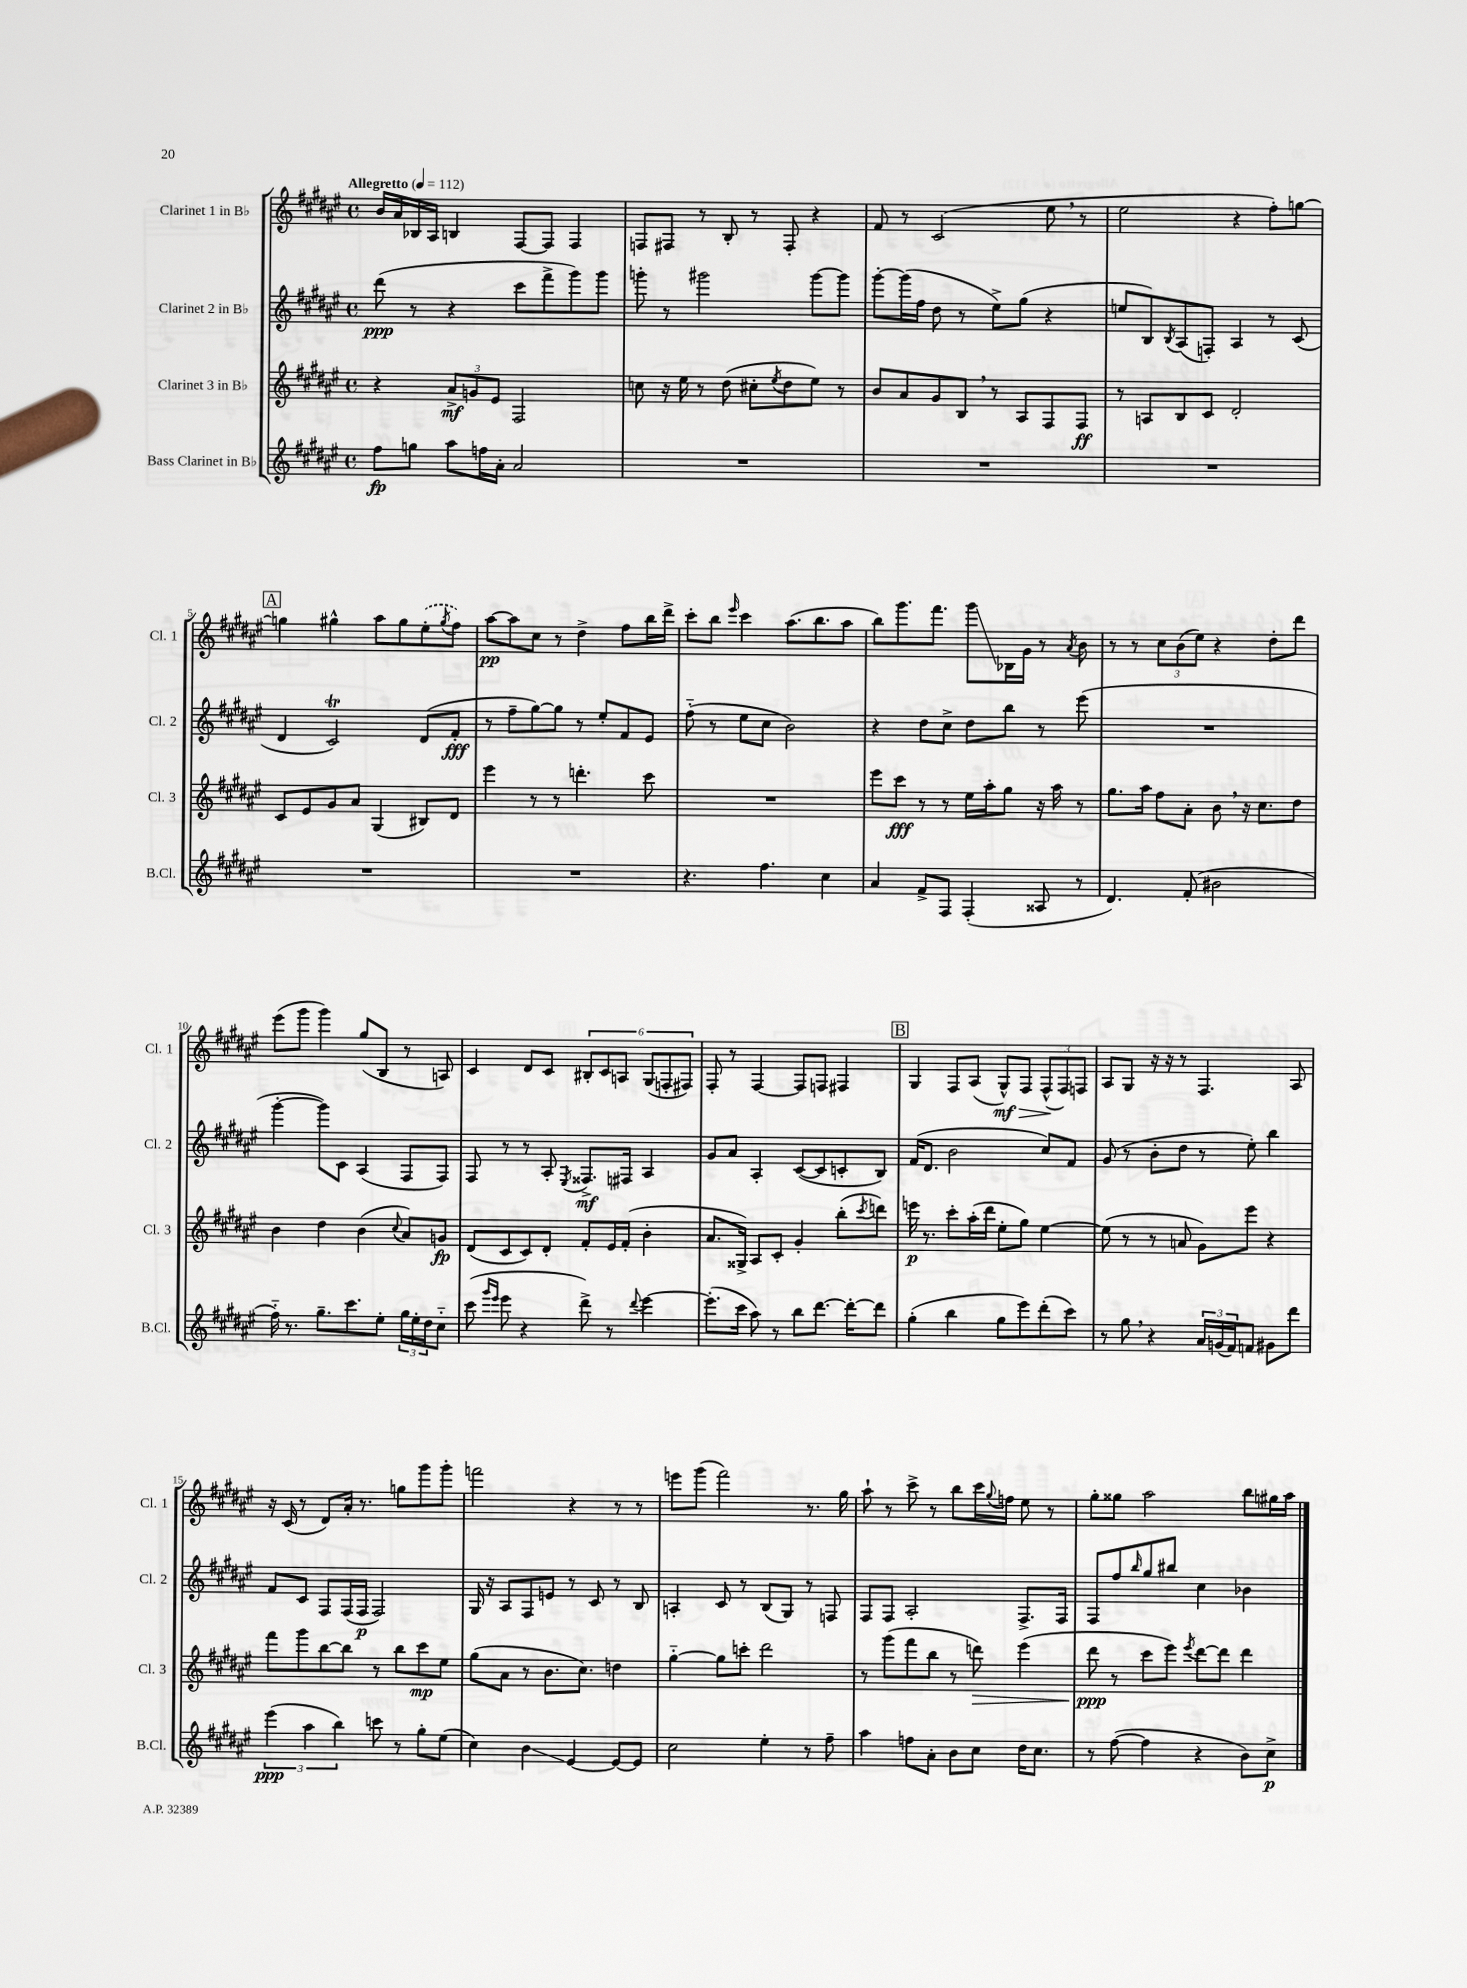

**kern	**kern	**kern	**kern
*staff4	*staff3	*staff2	*staff1
*clefG2	*clefG2	*clefG2	*clefG2
*k[f#c#g#d#a#e#]	*k[f#c#g#d#a#e#]	*k[f#c#g#d#a#e#]	*k[f#c#g#d#a#e#]
*M4/4	*M4/4	*M4/4	*M4/4
*met(c)	*met(c)	*met(c)	*met(c)
*MM112	*MM112	*MM112	*MM112
8ff#	4r	(8ddd#	16b
.	.	.	16a#
8gg	.	8r	16B-
.	.	.	16A#
8aa#	12a#^	4r	4B
.	12g	.	.
16ff	.	.	.
.	12e#	.	.
16a#'	.	.	.
2a#	2F#	8ccc#	[8F#
.	.	8fff#^	8F#]
.	.	8ggg#)	4F#
.	.	8ggg#	.
=	=	=	=
1r	8cc	8ggg'	8F
.	16r	8r	8F#
.	16ee#	.	.
.	8r	2ggg#	8r
.	(8dd#	.	8B'
.	8cc#'	.	8r
.	8qee#	.	.
.	8dd#	.	8F#'
.	8ee#)	[8ggg#	4r
.	8r	8ggg#]	.
=	=	=	=
1r	8b	[8ggg#'	8f#
.	8a#	(16ggg#]	8r
.	.	16ff#	.
.	8g#	8dd#	(2c#
.	8B	8r	.
.	8r	8ee#^)	.
.	8A#	(8gg#	.
.	8F#	4r	8ee#
.	8F#	.	8r
=	=	=	=
1r	8r	8ee	2ee#
.	8A	8B)	.
.	.	8qB	.
.	8B	(8A#	.
.	8c#	8F')	.
.	2d#'	4A#	4r
.	.	8r	8ff#')
.	.	(8c#	[8gg
=	=	=	=
1r	8c#	4d#	4gg]
.	8e#	.	.
.	8g#	2c#)	4gg#^^
.	8a#	.	.
.	(4G#	.	8aa#
.	.	.	8gg#
.	8B#)	(8d#	(8ee#'
.	.	.	8qgg#
.	8d#	8f#'	8ff#)
=	=	=	=
1r	4eee#	8r	[8aa#
.	.	8ff#~	8aa#]
.	8r	[8gg#)	8cc#
.	8r	8gg#]	8r
.	4.ddd'	8r	4dd#^
.	.	8ee#'	.
.	.	8f#	8ff#
.	8ccc#	8e#	16bb
.	.	.	16ddd#^
=	=	=	=
4.r	1r	(8ff#'~	8ccc#'
.	.	8r	8bb
.	.	.	16qqeee#
.	.	8ee#	4ccc#
4.ff#	.	8cc#	.
.	.	2b)	(8.aa#
.	.	.	8.bb
4cc#	.	.	.
.	.	.	8aa#
=	=	=	=
4a#	8eee#	4r	8bb)
.	8ccc#	.	8.ggg#
8f#^	8r	8dd#	.
.	.	.	8.fff#
8F#	8r	8cc#^	.
(4F#'	16ee#	8dd#	8ggg#
.	16aa#'	.	.
.	8gg#	8bb	16B-
.	.	.	16g#
8A##	16r	8r	8r
.	16aa#	.	.
.	.	.	8qa#
8r	8r	(8eee#	8b
=	=	=	=
4.d#)	8.gg#	1r	8r
.	.	.	8r
.	16aa#	.	.
.	8ff#	.	12cc#
.	.	.	(12b
(8f#'	8a#'	.	.
.	.	.	12ee#)
2b#	8b	.	4r
.	16r	.	.
.	8.cc#	.	.
.	.	.	8dd#'
.	8dd#	.	8ddd#
=	=	=	=
16ff#'~)	4b	[4ggg#'	(8eee#
8.r	.	.	.
.	.	.	8ggg#
8.gg#~	4dd#	8ggg#])	4ggg#)
.	.	8c#	.
8.ccc#	.	.	.
.	(4b	(4A#	(8gg#
8ee#'	.	.	8B
.	8qqcc#	.	.
24gg#	8a#)	8F#	8r
24ee#'	.	.	.
24dd#	.	.	.
8cc#'~	8g	8F#)	8A)
=	=	=	=
(8ccc#	(8d#	8F#	4c#
16qqggg#	.	.	.
16qqeee#	.	.	.
8eee#	8c#	8r	.
4r	8c#)	8r	8d#
.	8d#'	8A#'	8c#
.	.	8qE#	.
8ddd#^)	8f#'	8.F##^	12B#'
.	.	.	12c#
8r	16e#	.	.
.	.	.	12A
.	(16f#'	16F#	.
8qqddd#	.	.	.
[4eee#	4b'	4A#	(12G#
.	.	.	12F'
.	.	.	12F#)
=	=	=	=
(8.eee#']	8.a#	8g#	8F#'
.	.	8a#	8r
16ccc#	16G##^)	.	.
8aa#)	8A#	4A#'	[4F#
8r	8c#'	.	.
8bb	4g#'	([8c#	8F#]
[8.ddd#	.	8c#]	8F
.	(8bb'	8c'	4F#
16ddd#'_	.	.	.
.	8qccc#	.	.
8ddd#]	8ddd)	8B)	.
=	=	=	=
(4gg#'	16eee	(16f#	4G#
.	8.r	8.d#	.
4bb	8ccc#'	2b	8F#
.	(16aa#'	.	(8A#
.	16ddd#	.	.
8gg#	8ee#'	.	8G#^^)
8eee#)	8gg#)	.	8F#
(8ddd#'	[4ee#	8cc#)	(12F#^^
.	.	.	12F#)
8ccc#)	.	8f#	.
.	.	.	12F
=	=	=	=
8r	(8ee#]	(8g#	8A#
8gg#	8r	8r	8G#
4r	8r	8b'	16r
.	.	.	16r
.	8a	8dd#	8r
24a#	8g#)	8r	4.F#
(24g	.	.	.
24f#)	.	.	.
8f	8eee#	8ee#')	.
8g#	4r	4bb	.
8ddd#	.	.	8A#
=	=	=	=
(6eee#	8fff#	8f#	16r
.	.	.	(16c#
.	8ggg#	8c#	8r
6aa#	.	.	.
.	[8bb	8F#	8d#)
6bb)	.	.	.
.	8bb]	(16F#	16a#'
.	.	16F#	8.r
8ccc	8r	2F#)	.
8r	8bb	.	8gg
8gg#'	8ccc#	.	8ggg#
(8ee#	8ee#	.	8ggg#'
=	=	=	=
4cc#)	(8gg#	16G#	2fff
.	.	16r	.
.	8a#	8A#	.
4b	8r	8F#	.
.	8.b	8e	.
[4e#	.	8r	4r
.	8.cc#)	.	.
.	.	8c#	.
8e#_	4dd	8r	8r
8e#]	.	8B	8r
=	=	=	=
2cc#	[4gg#'~	4A'	8eee
.	.	.	(8ggg#
.	8gg#]	8c#	2fff#)
.	8ccc'	8r	.
4ee#'	2ddd#	(8B	.
.	.	8G#)	.
8r	.	8r	8.r
8ff#~	.	8F	.
.	.	.	16gg#
=	=	=	=
4aa#	8r	8F#	8aa#`
.	(8ggg#	8F#	8r
8ff	8fff#	2A#'	8ccc#^
8a#'	8bb	.	8r
8b	8r	.	8bb
8cc#	8ddd)	.	16ccc#
.	.	.	8qqgg#
.	.	.	16ff
16dd#	(4eee#	8.F#^	8ee#
8.cc#	.	.	.
.	.	.	8r
.	.	16F#	.
=	=	=	=
8r	8ddd#	8F#	8gg#'
([8ff#	8r	8ff#	8gg##
.	.	16qqbb	.
4ff#]	8ccc#	8gg#	2aa#
.	8eee#)	8bb#	.
.	8qeee#	.	.
4r	[8ddd#	4cc#	.
.	8ddd#]	.	.
8b)	4ddd#	4b-	8bb
8cc#^	.	.	16gg#
.	.	.	16aa#
==	==	==	==
*-	*-	*-	*-
